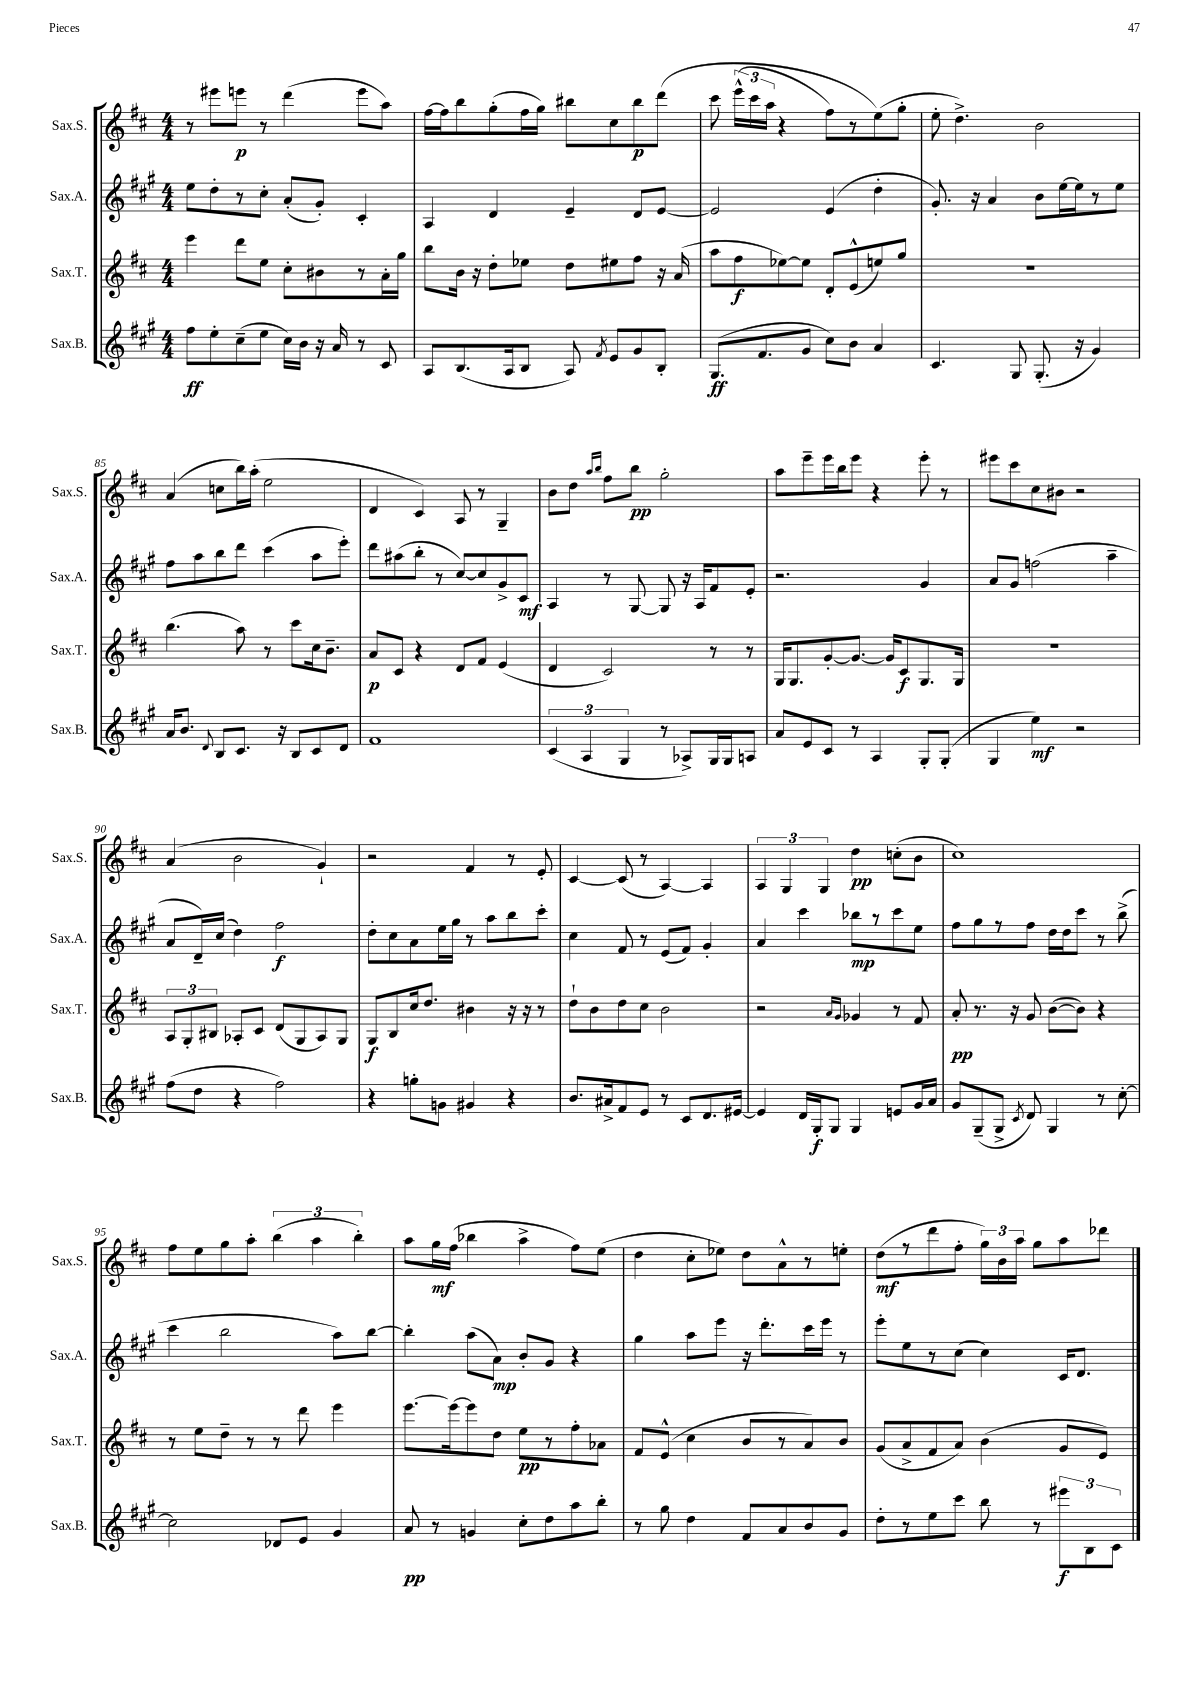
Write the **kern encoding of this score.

**kern	**kern	**kern	**kern
*staff4	*staff3	*staff2	*staff1
*clefG2	*clefG2	*clefG2	*clefG2
*k[f#c#g#]	*k[f#c#]	*k[f#c#g#]	*k[f#c#]
*M4/4	*M4/4	*M4/4	*M4/4
8ff#	4eee	8ee	8r
8ee'	.	8dd'	8eee#
(8cc#~	8ddd	8r	8eee
8ee	8ee	8cc#'	8r
16cc#)	8cc#'	(8a'	(4ddd
16b	.	.	.
16r	8b#	8g#')	.
16a	.	.	.
8r	8r	4c#'	8eee
8c#	16a'	.	8aa)
.	16gg	.	.
=	=	=	=
8A	8bb	4A	[16ff#
.	.	.	16ff#]
(8.B	16b	.	8bb
.	16r	.	.
.	8dd'	4d	(8gg'
16A	.	.	.
8B	8ee-	.	16ff#
.	.	.	16gg)
8A)	8dd	4e~	8bb#
8qf#	.	.	.
8e	8ee#	.	8cc#
8g#	8ff#	8d	8bb#
8B'	16r	[8e	&(8ddd
.	(16a	.	.
=	=	=	=
(8.G#	8aa	2e]	8ccc#
.	8ff#	.	(24eee^^
.	.	.	24ccc#
8.f#	.	.	.
.	.	.	24aa
.	[8ee-)	.	4r
8g#	8ee-]	.	.
8cc#)	8d'	(4e	8ff#)
8b	(8e^^	.	8r
4a	8ee)	4dd'	(8ee&)
.	8gg	.	8gg'
=	=	=	=
4.c#	1r	8.g#')	8ee'
.	.	.	4.dd^)
.	.	16r	.
.	.	4a	.
8G#	.	.	.
(8.G#'	.	8b	2b
.	.	[16ee	.
16r	.	16ee]	.
4g#)	.	8r	.
.	.	8ee	.
=	=	=	=
16a	(4.bb	8ff#	(4a
8.b	.	.	.
.	.	8aa	.
8qqd	.	.	.
8B	.	8bb	8cc
8.c#	8aa)	8ddd	16bb)
.	.	.	(16aa'
.	8r	(4ccc#	2ee
16r	.	.	.
8B	8ccc#	.	.
8c#	16cc#	8aa	.
.	8.b~	.	.
8d	.	8eee')	.
=	=	=	=
1f#	8a	8ddd	4d
.	8c#	(8aa#	.
.	4r	8bb'	4c#)
.	.	8r	.
.	8d	[8cc#)	8A
.	8f#	8cc#]	8r
.	(4e	8g#^	4G~
.	.	8c#	.
=	=	=	=
(6c#	4d	4A	8b
.	.	.	8dd
6A	.	.	.
.	.	.	16qqaa
.	.	.	16qqbb
.	2c#)	8r	8ff#
6G#	.	.	.
.	.	[8G#	8bb
8r	.	8G#]	2gg'
8A-^)	.	16r	.
.	.	16A	.
16G#	8r	8f#	.
16G#	.	.	.
8A	8r	8e'	.
=	=	=	=
8a	16G	2.r	8aa
.	8.G	.	.
8e	.	.	8eee~
8c#	[8g'	.	16eee
.	.	.	16bb
8r	8.g_	.	8eee
4A	.	.	4r
.	16g]	.	.
.	8c#	.	.
8G#'	8.G	4g#	8eee'
(8G#'	.	.	8r
.	16G	.	.
=	=	=	=
4G#	1r	8a	8eee#
.	.	8g#	8ccc#
4ee)	.	(2ff	8cc#
.	.	.	8b#
2r	.	.	2r
.	.	4aa~	.
=	=	=	=
(8ff#	12A	8a	(4a
.	12G'	.	.
8dd	.	16d~)	.
.	12B#	.	.
.	.	(16cc#	.
4r	8A-'	4dd)	2b
.	8c#	.	.
2ff#)	(8d	2ff#	.
.	8G	.	.
.	8A-)	.	4g`)
.	8G	.	.
=	=	=	=
4r	8G	8dd'	2r
.	8B	8cc#	.
8gg'	16cc#	8a	.
.	8.dd	.	.
8g	.	16ee	.
.	.	16gg#	.
4g#	4b#	8r	4f#
.	.	8aa	.
4r	16r	8bb	8r
.	16r	.	.
.	8r	8ccc#'	8e'
=	=	=	=
8.b	8dd`	4cc#	[4c#
.	8b	.	.
16a#^	.	.	.
8f#	8dd	8f#	(8c#]
8e	8cc#	8r	8r
8r	2b	(8e	[4A)
8c#	.	8f#)	.
8.d	.	4g#'	4A]
[16e#	.	.	.
=	=	=	=
4e#]	2r	4a	6A
.	.	.	6G
16d	.	4ccc#	.
16G#'	.	.	.
.	.	.	6G
8G#	.	.	.
.	16qqa	.	.
.	16qqg	.	.
4G#	4g-	8bb-	4dd
.	.	8r	.
8e	8r	8ccc#	(8cc'
16g#	8f#	8ee	8b
16a	.	.	.
=	=	=	=
8g#	8a'	8ff#	1cc#)
(8G#~	8.r	8gg#	.
8G#^	.	8r	.
.	16r	.	.
8qc#	.	.	.
8d)	8g	8ff#	.
4G#	([8b	16dd	.
.	.	16dd	.
.	8b])	8ccc#	.
8r	4r	8r	.
[8cc#'	.	(8bb^	.
=	=	=	=
2cc#]	8r	4ccc#	8ff#
.	8ee	.	8ee
.	8dd~	2bb	8gg
.	8r	.	8aa'
8d-	8r	.	(6bb
8e	8ddd	.	.
.	.	.	6aa
4g#	4eee	8aa)	.
.	.	.	6bb')
.	.	[8bb	.
=	=	=	=
8a	[8.eee	4bb']	8aa
8r	.	.	16gg
.	16eee_	.	(16ff#
4g	8eee]	(8aa	4bb-
.	8dd	8a)	.
8cc#'	8ee	8b'	4aa^
8dd	8r	8g#	.
8aa	8ff#'	4r	8ff#)
8bb'	8a-	.	(8ee
=	=	=	=
8r	8f#	4gg#	4dd
8gg#	(8e^^	.	.
4dd	4cc#	8aa	8cc#'
.	.	8eee	8ee-)
8f#	8b	16r	8dd
.	.	8.ddd'	.
8a	8r	.	8a^^
8b	8a)	16ccc#	8r
.	.	16eee	.
8g#	8b	8r	8ee'
=	=	=	=
8dd'	(8g	8eee'	(8dd
8r	8a^	8ee	8r
8ee	8f#	8r	8ddd
8ccc#	8a)	(8cc#	8ff#'
8bb	(4b	4cc#)	24gg)
.	.	.	24b
.	.	.	24aa
8r	.	.	8gg
12eee#	8g	16c#	8aa
.	.	8.d	.
12B	.	.	.
.	8e)	.	8ddd-
12c#	.	.	.
==	==	==	==
*-	*-	*-	*-
